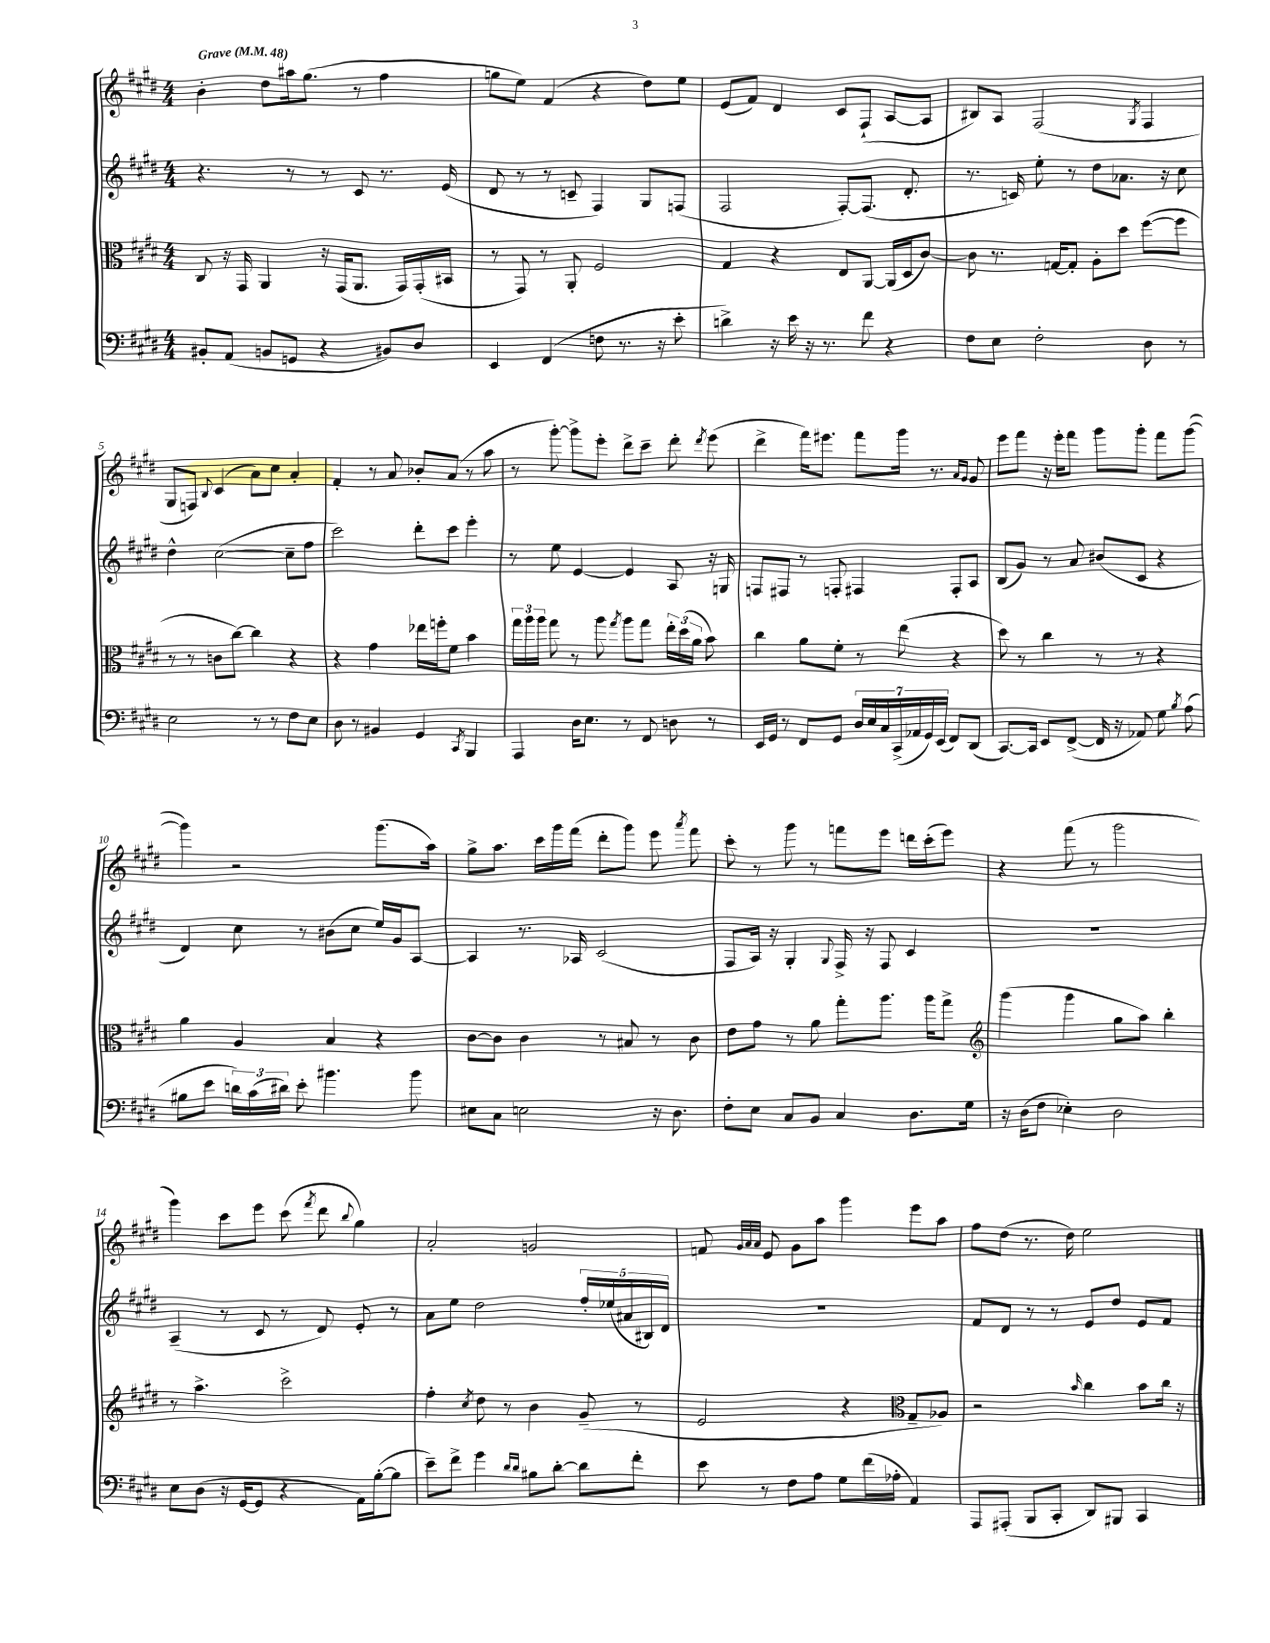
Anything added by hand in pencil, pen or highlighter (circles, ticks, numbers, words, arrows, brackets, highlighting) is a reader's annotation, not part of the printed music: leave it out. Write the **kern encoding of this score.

**kern	**kern	**kern	**kern
*staff4	*staff3	*staff2	*staff1
*clefF4	*clefC3	*clefG2	*clefG2
*k[f#c#g#d#]	*k[f#c#g#d#]	*k[f#c#g#d#]	*k[f#c#g#d#]
*M4/4	*M4/4	*M4/4	*M4/4
*MM48	*MM48	*MM48	*MM48
8BB#'	8C#	4.r	4b'
(8AA	16r	.	.
.	16GG#	.	.
8BB	4AA	.	8dd#
8GG	.	8r	16aa#
.	.	.	(8.gg#
4r	16r	8r	.
.	(16GG#	.	.
.	8.AA	8c#	8r
8BB#)	.	8.r	4ff#
.	16GG#)	.	.
8D#	(16GG#'	.	.
.	16BB#	(16e	.
=	=	=	=
4EE	8r	8d#	8gg
.	8GG#)	8r	8ee)
(4FF#	8r	8r	(4f#
.	8AA'	8c~	.
8F	2F#	4F#)	4r
8.r	.	.	.
.	.	8G#	8dd#)
16r	.	.	.
8e'	.	(8F	8ee
=	=	=	=
4d^)	4G#	2F#	(8e
.	.	.	8f#)
16r	4r	.	4d#
16e	.	.	.
16r	.	.	.
8.r	.	.	.
.	8E	[8F#')	8c#
8f#	[8AA	(8.F#]	(8F#`
4r	(16AA]	.	[8A
.	16D#	8.d#'	.
.	[8c#)	.	8A]
=	=	=	=
8F#	8c#]	8.r	8B#)
8E	8.r	.	8A
.	.	16c)	.
2F#'	.	8ee'	(2F#
.	[16G	.	.
.	8G']	8r	.
.	8A'	8dd#	.
.	8dd#	8.a-	.
.	.	.	8qG#
8D#	([8ff#	.	4F#
.	.	16r	.
8r	8ff#]	8cc#	.
=	=	=	=
2E	8r	4dd#^^	8G#
.	8r	.	8F)
.	.	.	8qqB
.	8c	([2cc#	(4c#
.	[8cc#)	.	.
8r	4cc#]	.	8a)
8r	.	.	8cc#
8F#	4r	8cc#~]	4a'
8E	.	8ff#	.
=	=	=	=
8D#	4r	2ccc#)	4f#'
8r	.	.	.
4BB#	4g#	.	8r
.	.	.	8a
4GG#	16ee-	8ddd#'	8b-'
.	16ff'	.	.
.	8f#	8ccc#	(8a
8qCC#	.	.	.
4BBB	4b	4eee'	8r
.	.	.	8aa
=	=	=	=
4AAA	24gg#	8r	8r
.	24aa	.	.
.	24aa	.	.
.	8gg#	8ee	[8ggg#')
16D#	8r	[4e	8ggg#^]
8.E	.	.	.
.	8aa	.	8eee'
.	8qgg#	.	.
8r	8aa	4e]	8ddd#^
8FF#	8gg#	.	8ccc#~
8D	24ee'	8A	8ddd#'
.	(24dd#	.	.
.	24a	.	.
.	.	.	8qddd#
8r	8b)	16r	(8eee
.	.	16G	.
=	=	=	=
16EE	4cc#	8F	4ddd#^
16GG#	.	.	.
8r	.	8F#	.
8FF#	8a	8r	16fff#)
.	.	.	8.eee#
8GG#	8f#'	8F'	.
28D#	8r	4F#	8fff#
28E	.	.	.
28C#	.	.	.
(28CC#^	.	.	.
.	(8ee	.	16ggg#
28AA-	.	.	.
28GG#)	.	.	.
.	.	.	8.r
(28EE	.	.	.
8FF#)	4r	8F#'	.
.	.	.	16qqa
.	.	.	16qqg#
(8DD#	.	8A	8g#
=	=	=	=
[8.CC#)	8dd#)	(8B	8eee
.	8r	8g#)	8fff#
16CC#]	.	.	.
8EE	4cc#	8r	16r
.	.	.	16eee'
([8FF#^	.	8a	8fff#
16FF#]	8r	(8b#	8ggg#
16r	.	.	.
8AA-)	8r	8c#	8ggg#'
8G#	4r	4r	8fff#
8qB	.	.	.
(8A	.	.	([8ggg#
=	=	=	=
8B#	4a	4d#)	4ggg#])
8e	.	.	.
24d)	4A	8cc#	2r
(24c#	.	.	.
24d#)	.	.	.
8e'	.	8r	.
4.b#	4B	(8b#	.
.	.	8cc#	.
.	4r	16ee)	(8.ggg#
.	.	16g#	.
8b#	.	[8A	.
.	.	.	16aa)
=	=	=	=
8E#	[8c#	4A]	8gg#^
8C#	8c#]	.	8.aa
2E	4c#	8.r	.
.	.	.	16ccc#
.	.	.	16ggg#
.	.	16A-	(16fff#
.	8r	(2c#	8ddd#'
.	8B#	.	8ggg#)
16r	8r	.	8eee
8.D#	.	.	.
.	.	.	8qaaa
.	8c#	.	8fff#
=	=	=	=
8F#'	8e	8F#	8ccc#'
8E	8g#	16A)	8r
.	.	16r	.
8C#	8r	4G#'	8ggg#
8BB	8a	.	8r
.	.	8qqG#	.
4C#	8gg#'	16F#^	8fff
.	.	16r	.
.	8.aa	8F#	8eee
8.D#	.	4c#	16ddd
.	16aa	.	(16ccc#'
.	8gg#^	.	8eee)
16G#	.	.	.
=	=	=	=
*	*clefG2	*	*
16r	(4ggg#	1r	4r
(16D#	.	.	.
8F#	.	.	.
4E-')	4ggg#	.	(8fff#
.	.	.	8r
2D#	8gg#	.	2ggg#
.	8aa)	.	.
.	4bb'	.	.
=	=	=	=
8E	8r	(4A~	4ggg#)
(8D#	4.aa^	.	.
16r	.	8r	8ccc#
[16GG#	.	.	.
8GG#]	.	8c#	8eee
4r	2ccc#^	8r	(8ccc#
.	.	.	8qfff#
.	.	8d#)	8ddd#
.	.	.	8qqbb
16AA)	.	8e'	4gg#)
([16B'	.	.	.
8B]	.	8r	.
=	=	=	=
8e~)	4ff#'	8a	2a'
8f#^	.	8ee	.
.	8qcc#	.	.
4g#	8dd#	2dd#	.
.	8r	.	.
16qqd#	.	.	.
16qqd#	.	.	.
8B#	4b	.	2g
[8d#'	.	.	.
8d#]	(8g#~	20ff#'	.
.	.	(20ee-	.
.	.	20a#	.
8f#'	8r	.	.
.	.	20B#)	.
.	.	20d#	.
=	=	=	=
8e	2e	1r	8f
.	.	.	32qqg#
.	.	.	32qqa
.	.	.	32qqa
8r	.	.	8e
8F#	.	.	8g#
8A	.	.	8aa
8G#	4r	.	4ggg#
(16f#	.	.	.
16A-'	.	.	.
*	*clefC3	*	*
4AA)	8G#~	.	8eee
.	8A-)	.	8aa
=	=	=	=
8AAA	2r	8f#	8ff#
(8AAA#'	.	8d#	(8dd#
8BBB	.	8r	8.r
8CC#'	.	8r	.
.	.	.	16dd#)
.	16qqb	.	.
8DD#)	4cc#	8e	2ee
8BBB#	.	8dd#	.
4CC#	8b	8e	.
.	16cc#	8f#	.
.	16r	.	.
==	==	==	==
*-	*-	*-	*-
